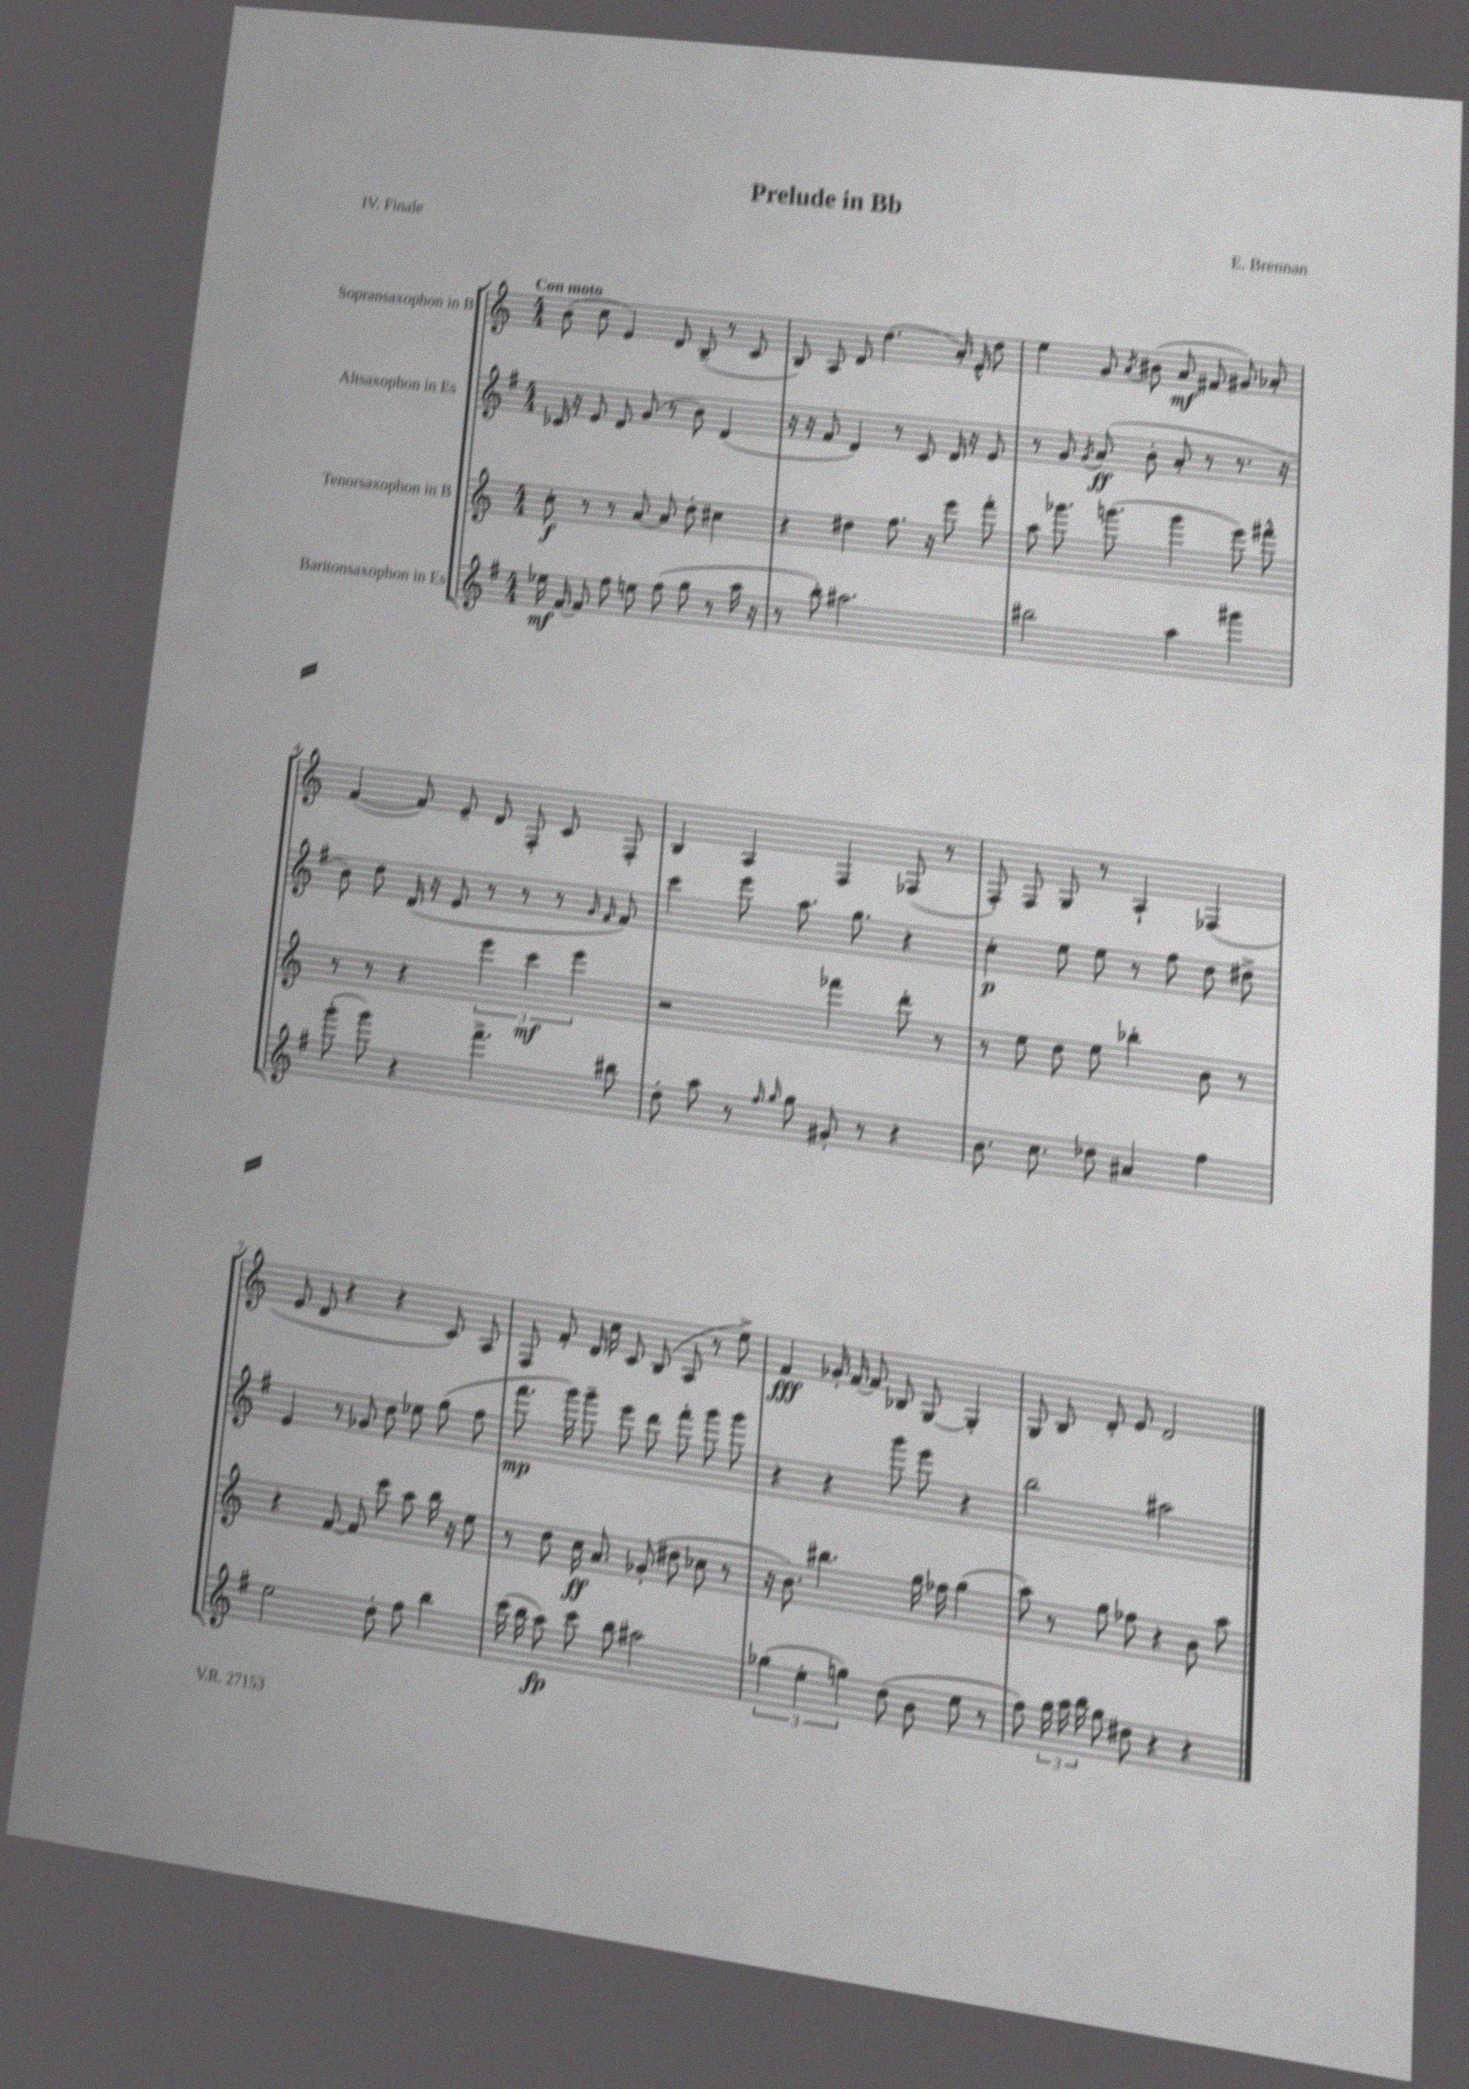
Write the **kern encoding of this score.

**kern	**dynam	**kern	**dynam	**kern	**dynam	**kern	**dynam
*part4	*part4	*part3	*part3	*part2	*part2	*part1	*part1
*staff4	*staff4	*staff3	*staff3	*staff2	*staff2	*staff1	*staff1
*I"Baritonsaxophon in Es	*	*I"Tenorsaxophon in B	*	*I"Altsaxophon in Es	*	*I"Sopransaxophon in B	*
*clefG2	*	*clefG2	*	*clefG2	*	*clefG2	*
*k[f#]	*	*k[]	*	*k[f#]	*	*k[]	*
*M4/4	*	*M4/4	*	*M4/4	*	*M4/4	*
=1	=1	=1	=1	=1	=1	=1	=1
!	!	!	!	!	!	!LO:TX:a:B:t=Con moto	!
16ee-X\	mf	8cc'\	f	16c-X/	.	(8b\	.
[16f#/	.	.	.	16r	.	.	.
8f#/]	.	8r	.	8e/	.	8cc\	.
8ff#\	.	8r	.	8d/	.	4e/)	.
8een\	.	[8a/	.	(8g/	.	.	.
(8ff#\	.	8a/]	.	8r	.	8d/	.
8gg\	.	8dd'\	.	8b\)	.	(8B~/	.
8r	.	4cc#X\	.	(4d/	.	8r	.
16aa\	.	.	.	.	.	8c/	.
16r	.	.	.	.	.	.	.
=2	=2	=2	=2	=2	=2	=2	=2
8r	.	4r	.	16r	.	8B/)	.
.	.	.	.	16r	.	.	.
8bb'\)	.	.	.	8f#/	.	8A/	.
2.aa#X\	.	4dd#X\	.	4d/)	.	8d/	.
.	.	.	.	.	.	(4.dd\	.
.	.	8.ff\	.	8r	.	.	.
.	.	.	.	8c/	.	.	.
.	.	16r	.	.	.	.	.
.	.	8eee\	.	16d/	.	16a'/)	.
.	.	.	.	16r	.	16e^^/	.
.	.	8fff'\	.	8e/	.	8dd\	.
=3	=3	=3	=3	=3	=3	=3	=3
2bb#X\	.	8aa\	.	8r	.	4ee\	.
.	.	8.ggg-X\	.	8g/	.	.	.
.	.	.	.	8qg/	.	.	.
.	.	.	.	(8a/	ff	8g/	.
.	.	(8.gggn\	.	.	.	.	.
.	.	.	.	.	.	8qa/	.
.	.	.	.	8b'\	.	(8b#X\	.
4aa\	.	4ggg\	.	8a'/	.	8a/	mf
.	.	.	.	8r	.	8f#X/	.
4ggg#X\	.	8eee\)	.	8.r	.	8g#X/)	.
.	.	8fff#X^^\	.	.	.	8a-X'/	.
.	.	.	.	16r	.	.	.
!!LO:LB:g=z
=4	=4	=4	=4	=4	=4	=4	=4
(8ggg'\	.	8r	.	8b\)	.	([4f/	.
8ggg\)	.	8r	.	8dd\	.	.	.
4r	.	4r	.	(16d/	.	8f/])	.
.	.	.	.	16r	.	.	.
.	.	.	.	8e/	.	8e~/	.
4.fff#^\	.	6eee\	.	8r	.	8d/	.
.	.	.	.	8r	.	8F'/	.
.	.	6ccc\	mf	.	.	.	.
.	.	.	.	8r	.	8c/	.
.	.	6eee\	.	.	.	.	.
.	.	.	.	16qqg/	.	.	.
.	.	.	.	16qqf#/	.	.	.
8bb#X\	.	.	.	8f#/)	.	8F'/	.
=5	=5	=5	=5	=5	=5	=5	=5
8dd'\	.	2r	.	4ccc\	.	4B/	.
8aa\	.	.	.	.	.	.	.
8r	.	.	.	8eee\	.	4A/	.
16qqff#/	.	.	.	.	.	.	.
16qqgg/	.	.	.	.	.	.	.
8gg\	.	.	.	8.aa\	.	.	.
8g#X'/	.	4fff-X\	.	.	.	4F/	.
.	.	.	.	8.gg\	.	.	.
8r	.	.	.	.	.	.	.
4r	.	8ddd'\	.	4r	.	(8F-X/	.
.	.	8r	.	.	.	8r	.
=6	=6	=6	=6	=6	=6	=6	=6
8.b\	.	8r	.	4cc'\	p	8F'/)	.
.	.	8ee\	.	.	.	8F/	.
8.cc\	.	.	.	.	.	.	.
.	.	8dd\	.	8ee\	.	8G/	.
8dd-X\	.	8ee\	.	8ee\	.	8r	.
4a#X/	.	4bb-X'\	.	8r	.	4A`/	.
.	.	.	.	8ff#\	.	.	.
4ff#\	.	8b\	.	8dd\	.	(4F-X/	.
.	.	8r	.	8dd#X^\	.	.	.
!!LO:LB:g=z
=7	=7	=7	=7	=7	=7	=7	=7
2ee\	.	4r	.	4e/	.	8e/	.
.	.	.	.	.	.	8d/	.
.	.	[8f/	.	8r	.	4r	.
.	.	8f/]	.	8g-X/	.	.	.
8dd'\	.	8ccc\	.	8dd\	.	4r	.
8ff#\	.	8aa\	.	8ee-X\	.	.	.
4bb\	.	16bb\	.	(8gg\	.	8c/)	.
.	.	16r	.	.	.	.	.
.	.	8ee\	.	8ff#\	.	8A/	.
=8	=8	=8	=8	=8	=8	=8	=8
(16ccc\	.	8r	.	8.fff#\	mp	8F/	.
16bb\	.	.	.	.	.	.	.
8aa\)	fp	8dd\	.	.	.	8f'/	.
.	.	.	.	16ggg\)	.	.	.
8ccc\	.	16cc\	ff	8ggg~\	.	16d/	.
.	.	8.a/	.	.	.	16cc\	.
8bb\	.	.	.	8eee\	.	8c/	.
2aa#X\	.	(8g-X'/	.	8ddd\	.	(8B/	.
.	.	8dd#X\	.	8fff#'\	.	8A/	.
.	.	8cc-X\	.	8ggg\	.	8r	.
.	.	8r	.	8ggg\	.	8ee^\)	.
=9	=9	=9	=9	=9	=9	=9	=9
(6gg-X\	.	16r	.	4r	.	4f/	fff
.	.	8.b\)	.	.	.	.	.
6ee'\	.	.	.	.	.	.	.
.	.	4.bb#X\	.	4r	.	16g-X'/	.
.	.	.	.	.	.	[16f/	.
6ggn\)	.	.	.	.	.	.	.
.	.	.	.	.	.	8f/]	.
(8dd\	.	.	.	8ggg\	.	8B-X/	.
8b\	.	16gg\	.	8eee\	.	[8G/	.
.	.	16ff-X\	.	.	.	.	.
8ee\	.	(4gg\	.	4r	.	4G'/]	.
8r	.	.	.	.	.	.	.
=10	=10	=10	=10	=10	=10	=10	=10
8ff#\)	.	8aa\)	.	2bb\	.	8G/	.
24gg\	.	8r	.	.	.	8B/	.
24aa\	.	.	.	.	.	.	.
24bb\	.	.	.	.	.	.	.
8gg\	.	8gg\	.	.	.	8d'/	.
8dd#X\	.	8ff-X\	.	.	.	8e/	.
4r	.	4r	.	2aa#X\	.	2d/	.
4r	.	8b\	.	.	.	.	.
.	.	8aa\	.	.	.	.	.
==	==	==	==	==	==	==	==
*-	*-	*-	*-	*-	*-	*-	*-
